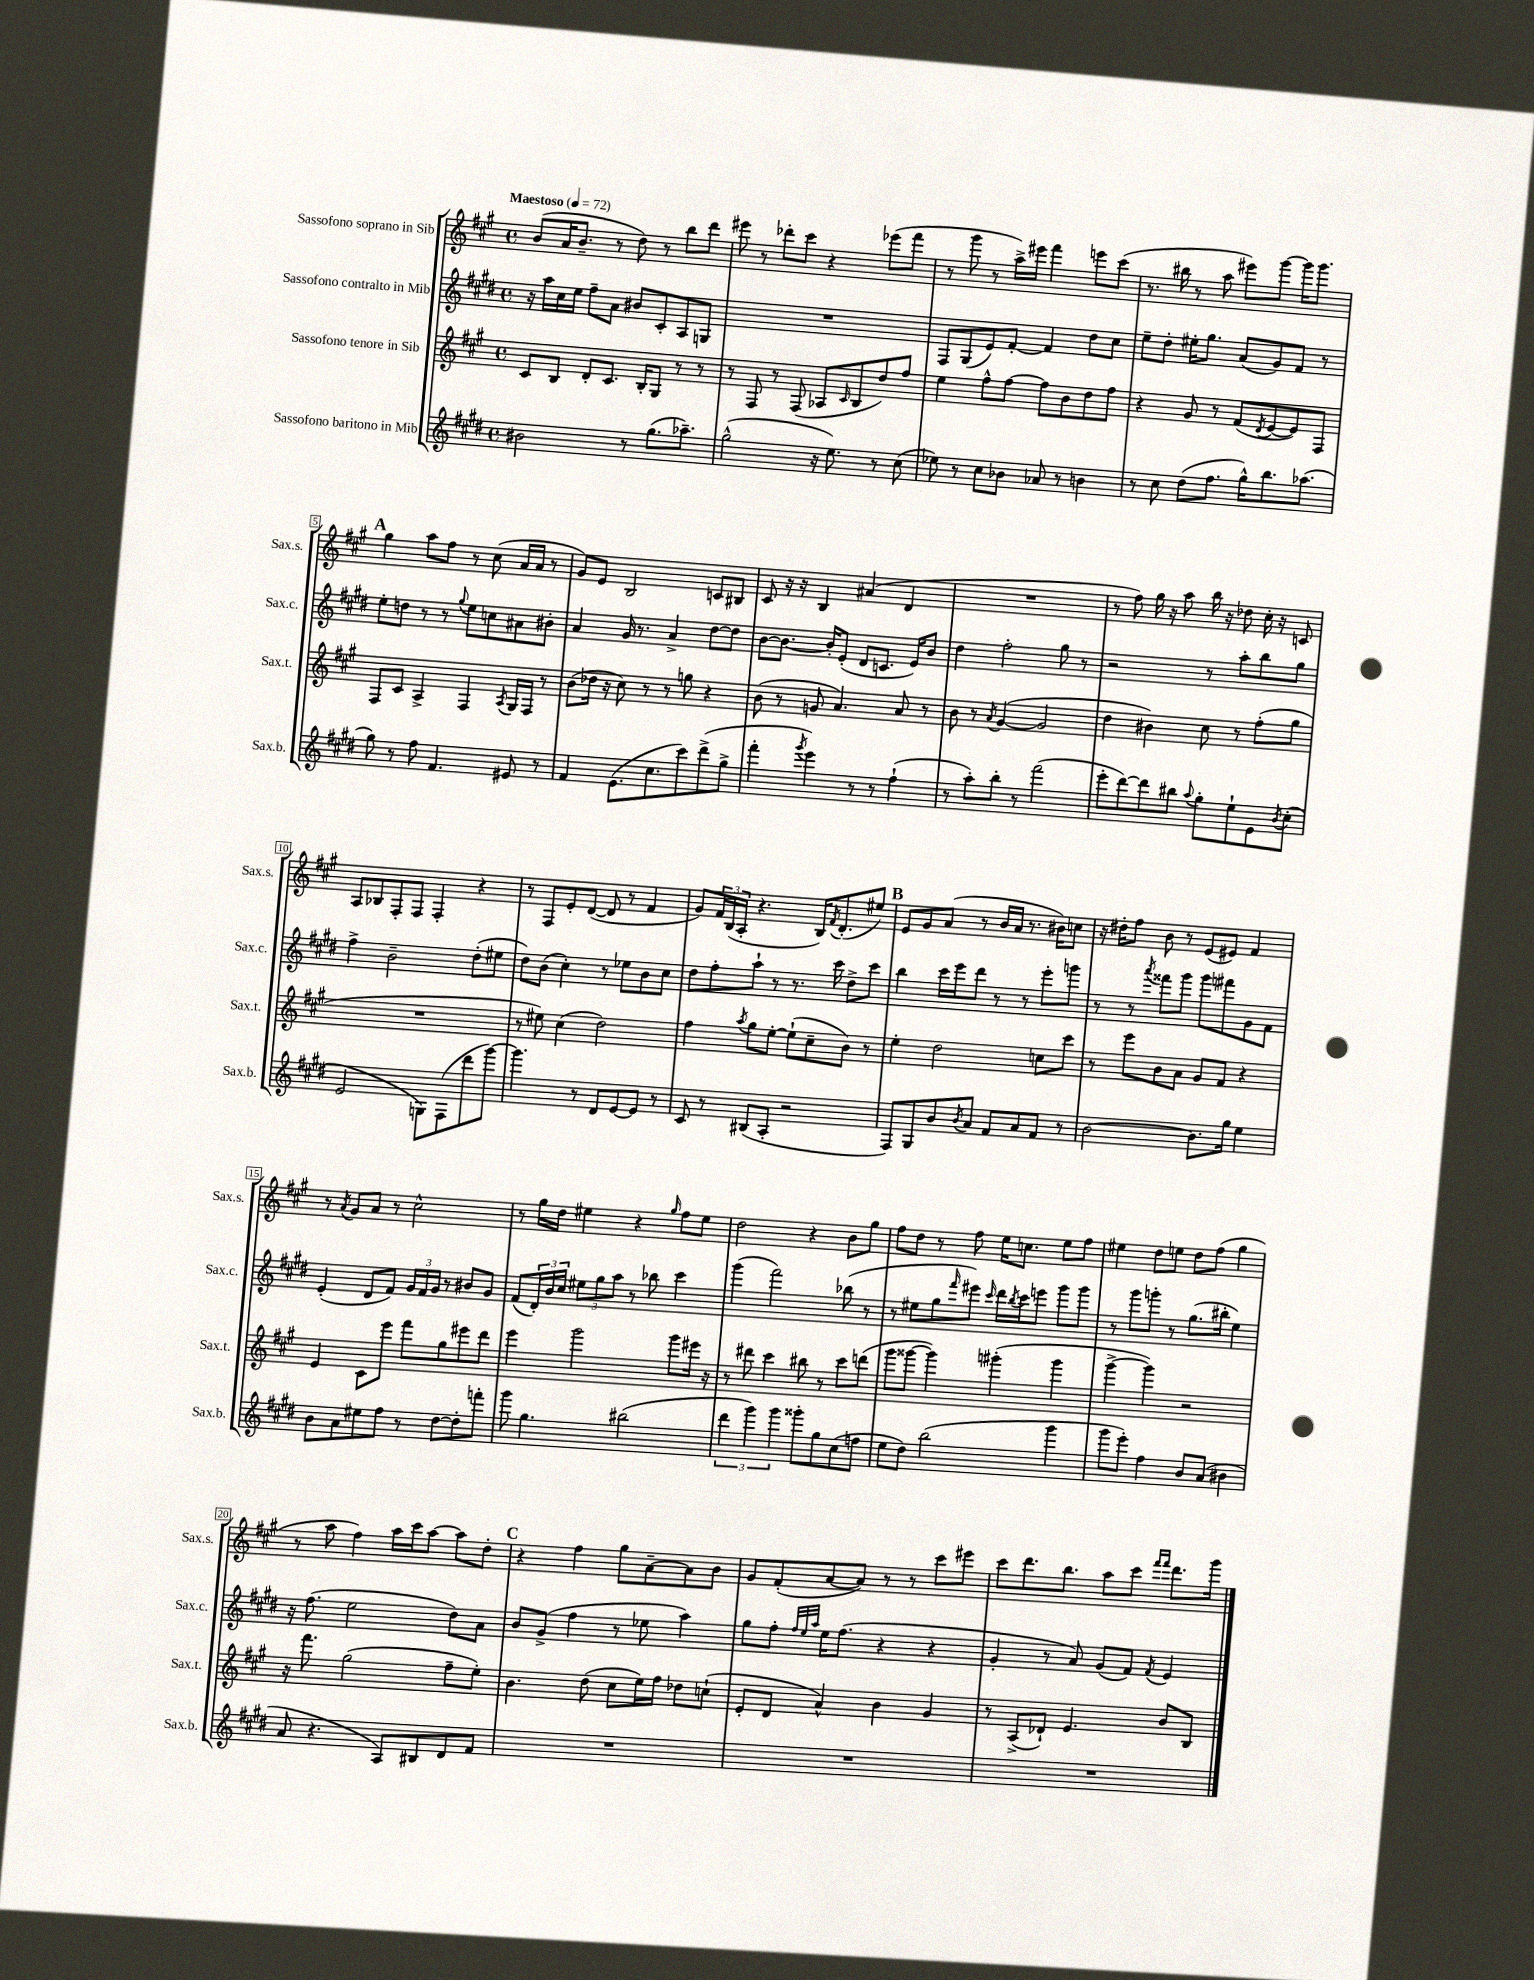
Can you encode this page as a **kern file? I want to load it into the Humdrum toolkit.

**kern	**kern	**kern	**kern
*part4	*part3	*part2	*part1
*staff4	*staff3	*staff2	*staff1
*I"Sassofono baritono in Mib	*I"Sassofono tenore in Sib	*I"Sassofono contralto in Mib	*I"Sassofono soprano in Sib
*I'Sax.b.	*I'Sax.t.	*I'Sax.c.	*I'Sax.s.
*clefG2	*clefG2	*clefG2	*clefG2
*k[f#c#g#d#]	*k[f#c#g#]	*k[f#c#g#d#]	*k[f#c#g#]
*M4/4	*M4/4	*M4/4	*M4/4
*met(c)	*met(c)	*met(c)	*met(c)
*MM72	*MM72	*MM72	*MM72
=1	=1	=1	=1
!	!	!	!LO:TX:a:B:t=Maestoso
2b#X\	8c#/L	16r	(8b/L
.	.	16aa\LL	.
.	8B/J	16cc#\	16a/K
.	.	16ee\JJ	8.b~/J
.	8d'/L	8ff#~\L	.
.	8.c#/J	8a\J	8r
8r	.	8b#X/L	8dd\)
.	16B'/KL	.	.
(8.gg#\L	8G#/J	8c#'/	8r
.	8r	8A/	8bb\L
8.aa-X~\J)	.	.	.
.	8r	8Gn/J	8ddd\J
=2	=2	=2	=2
(2gg#^^\	8r	1r	8eee#X\
.	8F#/	.	8r
.	8r	.	8ddd-X'\L
.	(8F#/	.	8ccc#\J
16r	8A-X/L	.	4r
8.ee\)	.	.	.
.	16qqc#/	.	.
.	8B/	.	.
8r	8dd/)	.	(8eee-X\L
(8cc#\	8ff#/J	.	8fff#\J
=3	=3	=3	=3
8ee-X\)	4ee\	8F#/L	8r
8r	.	(8G#/	8ggg#\
8cc#\L	8ff#^^\L	8e/)	8r
8b-X\J	[8ff#\J	[8f#'/J	16aa^\LL)
.	.	.	16eee#X\JJ
8a-X/	8ff#\L]	4f#/]	4fff#\
8r	8b\	.	.
4bn\	8dd\	8dd#\L	8eeen\L
.	8ff#\J	8cc#\J	(8ccc#\J
=4	=4	=4	=4
8r	4r	8ee~\L	8.r
8cc#\	.	8dd#'\J	.
.	.	.	16bb#X\
(8dd#\L	8g#/	16ee#X'\KL	8r
.	.	8.gg#\J	.
8.ff#\J	8r	.	8aa\
.	(8f#/L	(8a/L	8eee#X\L)
16gg#^^\KL)	.	.	.
.	8qd/	.	.
8.bb\	[8e/	8g#/)	[8ggg#\J
.	8e/])	8f#/J	16ggg#\KL]
(8.aa-X\J	.	.	8.ggg#\J
.	8F#/J	8r	.
!!LO:LB:g=z
!!LO:REH:place=s1:t=A
=5	=5	=5	=5
8gg#\)	8F#/L	8ee'\L	4gg#\
8r	8c#/J	8ddn\J	.
8ff#\	4A^/	8r	8aa\L
4.f#/	.	8r	8ff#\J
.	.	8qqgg#/	.
.	4F#/	8ee\L	8r
.	.	8ccn\	(8cc#\
.	8qA/	.	.
8e#X/	16G#/LL	8a#X\	16a/LL
.	16F#/JJ	.	16a/JJ
8r	8r	8b#X'\J	8r
=6	=6	=6	=6
4f#/	(8b\L	4a/	8g#/L)
.	16dd-X\Jk	.	8e/J
.	16r	.	.
(8.e\L	8cc#\)	16g#/	2B/
.	.	8.r	.
.	8r	.	.
8.cc#\	.	.	.
.	8r	4a^/	.
8ccc#\)	8ggn\	.	.
(8ddd#^\	4r	[8dd#\L	8cn/L
8gg#^\J	.	8dd#\J]	8B#X/J
=7	=7	=7	=7
4fff#'\	(8b\	[8b\L	8c#/
.	8r	8.b\J_	16r
.	.	.	16r
8qggg#/	.	.	.
4eee\)	8gn/	.	4B/
.	.	16b'/KL]	.
.	4.a/)	(8e'/J	.
8r	.	8d#/L	(4a#X/
8r	.	8.cn/J	.
(4ff#`\	8a/	.	4d/
.	.	16e/KL)	.
.	8r	8b/J	.
=8	=8	=8	=8
8r	8b\	4dd#\	1r
8aa'\L)	8r	.	.
.	8qa/	.	.
8bb'\J	([4g#/	2ff#'\	.
8r	.	.	.
(2fff#\	2g#/]	.	.
.	.	8gg#\	.
.	.	8r	.
=9	=9	=9	=9
8eee'\L	4dd\	2r	8r
[8ddd#\)	.	.	8ff#\)
8ddd#\]	4b#X\)	.	16gg#\
.	.	.	16r
8bb#X\J	.	.	8aa\
8qqaa/	.	.	.
8gg#'\L	8cc#\	8r	16bb\
.	.	.	16r
8ee`\	8r	8aa'\L	8dd-X\
8e\	(8ff#'\L	8bb\	16cc#'\
.	.	.	16r
8qb/	.	.	.
(8cc#'\J	8gg#\J	8gg#\J	8cn/
!!LO:LB:g=z
=10	=10	=10	=10
2e/	1r	4ff#^\	8A/L
.	.	.	8B-X/
.	.	2b~\	8F#'/
.	.	.	8F#/J
8Gn\L)	.	.	4F#'/
(8F#\	.	.	.
8ddd#\	.	(8dd#'\L	4r
[8ggg#\J)	.	8ee#X\J	.
=11	=11	=11	=11
4.ggg#\]	8r	8dd#\L)	8r
.	8ee#X\)	(8b\J	8F#/L
.	(4cc#\	4cc#'\)	8e'/
8r	.	.	([8d/J
8d#/L	2dd\)	8r	8d/]
[8e/	.	8ee-X\L	8r
8e/J]	.	8b\	4f#/
8r	.	8cc#\J	.
=12	=12	=12	=12
8c#/	4ff#\	8dd#\L	8g#/L)
8r	.	8ff#'\	24f#/L
.	.	.	(24B/
.	.	.	24A'/JJ
.	8qaa/	.	.
(8B#X/L	8gg#\L	8aa`\J	4.r
8A'/J	[8ee'\J	8r	.
2r	(8ee`\L]	8.r	.
.	8cc#~\	.	16B/KL)
.	.	.	8qf#/
.	.	16ccc#\	(8.d'/
.	8b\J)	8dd#^\L	.
.	8r	8ccc#\J	8ee#X/J)
!!LO:REH:place=s1:t=B
=13	=13	=13	=13
8F#/L)	4ee'\	4bb\	8e/L
8G#/	.	.	8g#/
8b/	2dd\	16ccc#\LL	(8a/J
.	.	16eee\J	.
8qb/	.	.	.
8a/J	.	8ddd#\J	8r
8f#/L	.	8r	16b/LL
.	.	.	16a/JJ
8a/	.	8r	8.r
8f#/J	8ccn\L	8eee'\L	.
.	.	.	16b#X\KL)
8r	8ccc#\J	8gggn\J	8ccn\J
=14	=14	=14	=14
[2b\	8r	8r	16r
.	.	.	16dd#X'\KL
.	8eee\L	8r	8ff#\J
.	.	8qaaa/	.
.	8b\	8fff##X\L	8b\
.	8a\J	8ggg#\J	8r
8.b\L]	8g#/L	8ggg#\L	(8e/L
.	8f#/J	8fff#X\	8e#X/J)
16gg#\Jk	.	.	.
4ee\	4r	8g#\	4f#/
.	.	8f#\J	.
!!LO:LB:g=z
=15	=15	=15	=15
8b\L	4e/	(4e'/	8r
.	.	.	8qa/
8a\	.	.	8g#/L
8ee#X\	8c#\L	8d#/L	8a/J
8ff#\J	8eee\J	8f#/J)	8r
8r	8fff#\L	24g#/LL	2cc#^^\
.	.	24f#/	.
.	.	24g#/JJ	.
[8dd#\L	8gg#\	8r	.
8dd#'\]	8eee#X\	8b#X/L	.
8fffn'\J	8ddd\J	8g#/J	.
=16	=16	=16	=16
8ggg#\	4eee\	(8f#/L	8r
4.gg#\	.	24d#'/L)	16gg#\LL
.	.	24b/	.
.	.	.	16dd\JJ
.	.	24cc#/JJ	.
.	2ggg#\	12ee#X\L	4ee#X\
.	.	12gg#\	.
.	.	12aa\J	.
(2bb#X\	.	8r	4r
.	.	8bb-X\	.
.	.	.	16qqgg#/
.	8ggg#\L	4ccc#\	8ff#\L
.	16eee#X\Jk	.	8ee#\J
.	16r	.	.
=17	=17	=17	=17
6ddd#\	8r	(4ggg#\	2dd\
.	8ddd#X\	.	.
6ggg#\)	.	.	.
.	4ccc#\	2fff#\)	.
6ggg#\	.	.	.
8ggg##X'\L	8bb#X\	.	4r
8gg#\	8r	.	.
(8cc#\	8ccc#\L	(8bb-X\	8b\L
8ffn\J	(8dddn\J	8r	8gg#\J
=18	=18	=18	=18
8ee\L	8ggg#\L	8r	8ff#\L
8dd#\J)	[8ggg##X\J	8ee#X\L	8dd\J
(2bb\	4ggg##\])	8gg#\	8r
.	.	16qqfff#/	.
.	.	8eee#X\J)	8ff#\
.	.	16qqccc#/	.
.	(4ggg#X'\	16ddd#\LL	16ee\KL
.	.	8qbb/	.
.	.	16ccc#\J	8.ccn\J
.	.	8eeen\J	.
4ggg#\	4ggg#\	8ggg#\L	8ee\L
.	.	8ggg#\J	8ff#\J
=19	=19	=19	=19
8ggg#\L	[4ggg#^\	8r	4ee#X\
8eee'\J)	.	8ggg#\L	.
4ff#\	4ggg#\])	8gggn'\J	8dd\L
.	.	8r	8een\J
8b/L	2r	(8.gg#\L	8dd\L
(8a/J	.	.	(8ff#\J
.	.	16bb#X'\Jk	.
4b#X\	.	4ee\)	4gg#\
!!LO:LB:g=z
=20	=20	=20	=20
8a/	16r	16r	8r
.	8.fff#\	(8.ff#\	.
4.r	.	.	8aa\
.	(2gg#\	2ee\	4ff#\)
8A/L)	.	.	16aa\LL
.	.	.	16ccc#\J
8B#X/	.	.	[8aa\J
8d#/	8ff#~\L	8dd#\L)	8aa\L]
8f#/J	8ee'\J)	8a\J	8dd'\J
!!LO:REH:place=s1:t=C
=21	=21	=21	=21
1r	4.b\	8b/L	4r
.	.	(8g#^/J	.
.	.	4ff#\	4ff#\
.	(8dd\	.	.
.	8cc#\L	8r	8gg#\L
.	16ee\L)	8ee-X\	[8a~\
.	16ff#\JJ	.	.
.	8dd-X\L	4aa\)	8a\]
.	(8ccn`\J	.	8b\J
=22	=22	=22	=22
1r	8e'/L	8gg#\L	8g#/L
.	8d/J	8ff#'\J	(8f#'/
.	.	32qqff#/LLL	.
.	.	32qqee/	.
.	.	32qqaa/JJJ	.
.	4a^^/)	16ee\KL	[8a/
.	.	(8.ff#\J	.
.	.	.	8a/J])
.	4b\	4r	8r
.	.	.	8r
.	4g#/	4r	8ccc#\L
.	.	.	8eee#X\J
=23	=23	=23	=23
1r	8r	4g#'/	8ccc#\L
.	(8A^/L	.	8.ddd\
.	8d-X`/J)	8r	.
.	.	.	8.bb\J
.	4.e/	8a/)	.
.	.	(8g#/L	8aa\L
.	.	8f#/J)	8ccc#\J
.	.	.	16qqfff#/LL
.	.	8qf#/	16qqfff#/JJ
.	8b/L	4e/	8.ddd\L
.	8B/J	.	.
.	.	.	16ggg#\Jk
==	==	==	==
*-	*-	*-	*-
